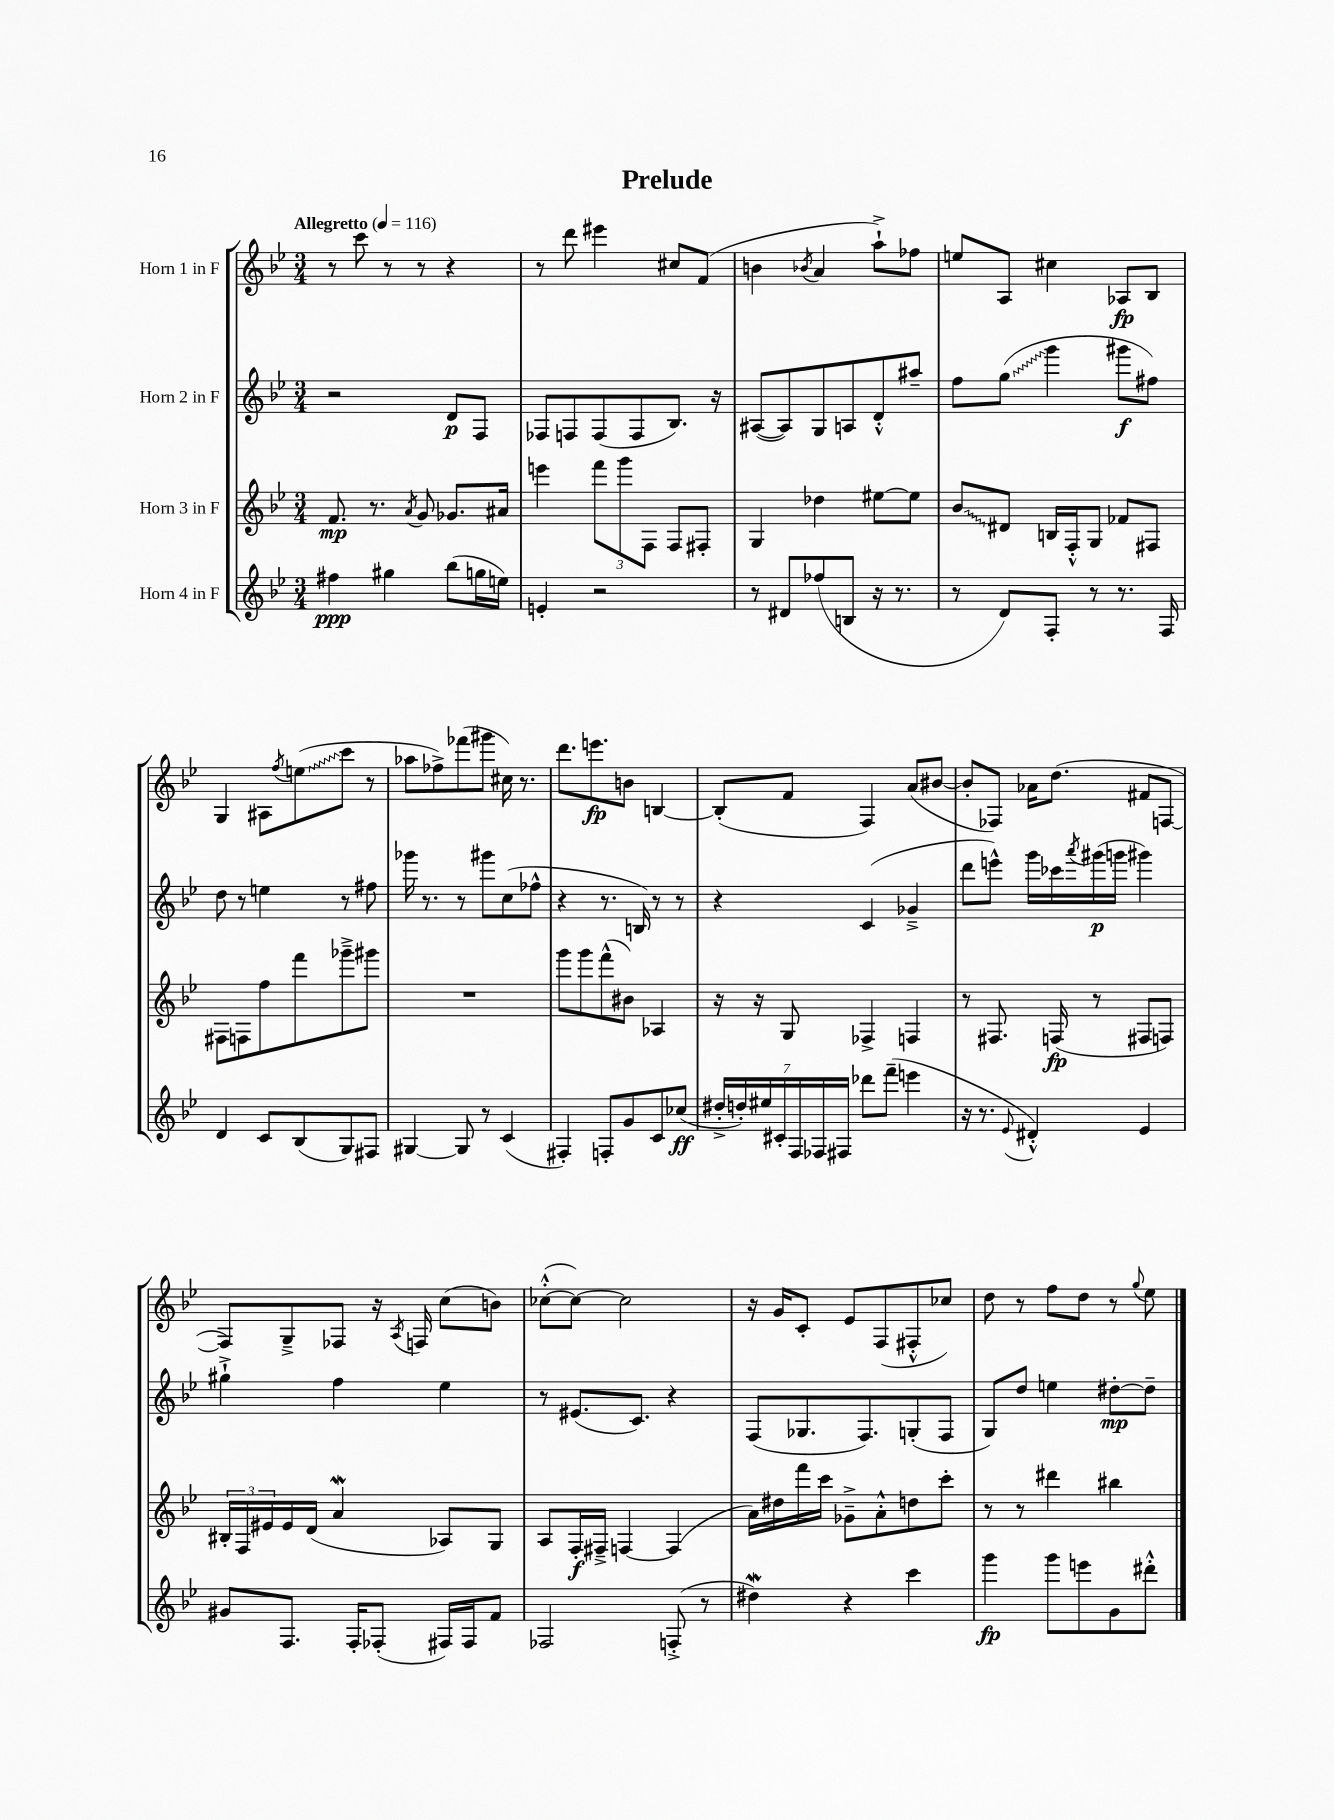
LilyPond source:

\header { title = "Prelude" }
<<
\new StaffGroup <<
\new Staff = "s0" \with { instrumentName = "Horn 1 in F" } {
    \clef treble \key bes \major \numericTimeSignature \time 3/4 \tempo "Allegretto" 4 = 116
    r8 c'''8 r8 r8 r4 |
    r8 d'''8 eis'''4 cis''8 f'8( |
    b'4 \acciaccatura { bes'8 } a'4 a''8-!->) fes''8 |
    e''8 a8 cis''4 aes8\fp bes8 |
    g4 ais8 \acciaccatura { f''8 } \once \override Glissando.style = #'zigzag e''8\glissando( c'''8 r8 |
    aes''8 fes''8->) fes'''8( gis'''8 cis''16) r8. |
    d'''8. e'''8.\fp b'8 b4~ |
    b8-.( f'8 f4) a'8( bis'8~ |
    bis'8-. fes8) aes'16 d''8.( fis'8 f8~ |
    f8) g8---> fes8 r16 \acciaccatura { a8 } f16 c''8( b'8) |
    ces''8~-.-^( ces''8~) ces''2 |
    r16 g'16 c'8-. ees'8 f8( fis8-.-^ ces''8) |
    d''8 r8 f''8 d''8 r8 \appoggiatura { g''8 } ees''8 \bar "|." |
}
\new Staff = "s1" \with { instrumentName = "Horn 2 in F" } {
    \clef treble \key bes \major \numericTimeSignature \time 3/4
    r2 d'8\p f8 |
    fes8 f8 f8( f8 bes8.) r16 |
    ais8~( ais8) g8 a8 d'8-.-^ ais''8-- |
    f''8 \once \override Glissando.style = #'zigzag g''8\glissando( g'''4 gis'''8\f fis''8) |
    d''8 r8 e''4 r8 fis''8 |
    ges'''16 r8. r8 gis'''8 c''8( fes''8-^ |
    r4 r8. b16) r8 r8 |
    r4 c'4( ges'4---> |
    d'''8 e'''8-^) g'''16 ces'''16 \acciaccatura { a'''8 } gis'''16\p( g'''16 gis'''4) |
    gis''4-!-> f''4 ees''4 |
    r8 eis'8.( c'8.) r4 |
    f8( ges8. f8.) g8-.( f8 |
    g8) d''8 e''4 dis''8~-.\mp dis''8-- \bar "|." |
}
\new Staff = "s2" \with { instrumentName = "Horn 3 in F" } {
    \clef treble \key bes \major \numericTimeSignature \time 3/4
    f'8.\mp r8. \acciaccatura { a'8 } g'8 ges'8. ais'16 |
    e'''4 \tuplet 3/2 { f'''8 g'''8 f8 } f8 fis8-. |
    g4 des''4 eis''8~ eis''8 |
    \once \override Glissando.style = #'zigzag bes'8\glissando dis'8 b16 f16-.-^ g8 fes'8 fis8 |
    fis8 f8 f''8 f'''8 ges'''8---> gis'''8 |
    R2. |
    g'''8 g'''8 f'''8-^( bis'8) aes4 |
    r16 r16 g8 fes4-> f4 |
    r8 fis8. f16\fp( r8 fis8 f8) |
    \tuplet 3/2 { bis16-. f16 eis'16 } eis'16 d'16( a'4\mordent aes8) g8 |
    a8 f16-.\f fis16---> f4~ f4( |
    a'16) dis''16 f'''16 c'''16 ges'8---> a'8-.-^ d''8 c'''8-. |
    r8 r8 dis'''4 bis''4 \bar "|." |
}
\new Staff = "s3" \with { instrumentName = "Horn 4 in F" } {
    \clef treble \key bes \major \numericTimeSignature \time 3/4
    fis''4\ppp gis''4 bes''8( g''16 e''16) |
    e'4-. r2 |
    r8 dis'8 fes''8( b8 r16 r8. |
    r8 d'8) f8-. r8 r8. f16 |
    d'4 c'8 bes8( g8) fis8 |
    gis4~ gis8 r8 c'4( |
    fis4-.) f8-. g'8 c'8 ces''8\ff( |
    \tuplet 7/4 { dis''16-.-> d''16-.) eis''16 cis'16-. f16 fes16 fis16 } des'''8 f'''8--( e'''4 |
    r16 r8. \appoggiatura { ees'8 } dis'4-.-^) ees'4 |
    gis'8 f8. f16-. fes8-.( fis16) fis16 f'8 |
    fes2 f8-.->( r8 |
    dis''4\mordent) r4 c'''4 |
    g'''4\fp g'''8 e'''8 g'8 dis'''8-.-^ \bar "|." |
}
>>
>>
\layout { \context { \Score \remove "Bar_number_engraver" } }
